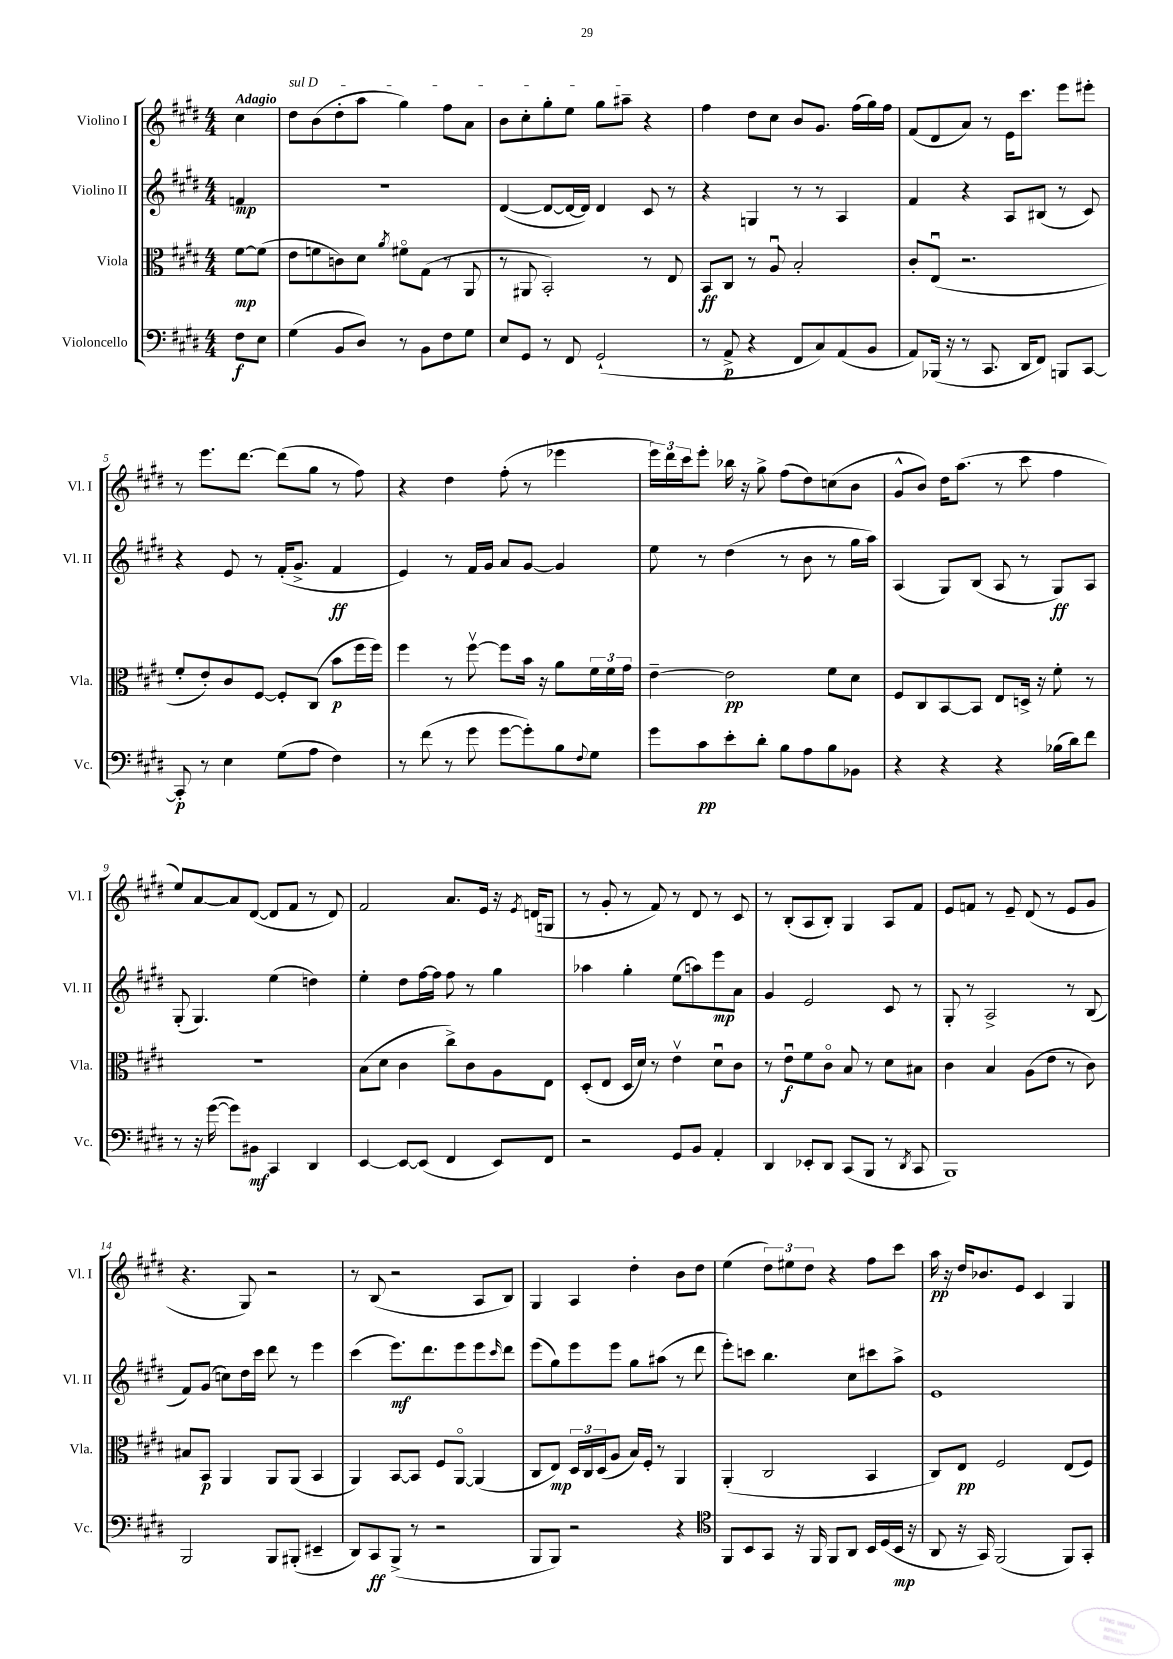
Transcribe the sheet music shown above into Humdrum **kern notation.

**kern	**dynam	**kern	**dynam	**kern	**dynam	**kern	**dynam
*part4	*part4	*part3	*part3	*part2	*part2	*part1	*part1
*staff4	*staff4	*staff3	*staff3	*staff2	*staff2	*staff1	*staff1
*I"Violoncello	*	*I"Viola	*	*I"Violino II	*	*I"Violino I	*
*I'Vc.	*	*I'Vla.	*	*I'Vl. II	*	*I'Vl. I	*
*clefF4	*	*clefC3	*	*clefG2	*	*clefG2	*
*k[f#c#g#d#]	*	*k[f#c#g#d#]	*	*k[f#c#g#d#]	*	*k[f#c#g#d#]	*
*M4/4	*	*M4/4	*	*M4/4	*	*M4/4	*
=	=	=	=	=	=	=	=
!	!	!	!	!	!	!LO:TX:a:B:t=Adagio	!
8F#\L	f	[8f#\L	mp	4fn/	mp	4cc#\	.
8E\J	.	(8f#\J]	.	.	.	.	.
=1	=1	=1	=1	=1	=1	=1	=1
!	!	!	!	!	!	!LO:TX:a:i:t=sul D	!
(4G#\	.	8e\L	.	1r	.	8dd#\L	.
.	.	8fn\	.	.	.	(8b\	.
8BB/L	.	8cn\)	.	.	.	8dd#'\	.
8D#/J)	.	8d#\J	.	.	.	8aa\J	.
.	.	8qa/	.	.	.	.	.
8r	.	8f#X\L	.	.	.	4gg#\)	.
8BB\L	.	(8G#\J	.	.	.	.	.
8F#\	.	8r	.	.	.	8ff#\L	.
8G#\J	.	8AA/	.	.	.	8a\J	.
=2	=2	=2	=2	=2	=2	=2	=2
8E/L	.	8r	.	([4d#/	.	8b\L	.
8GG#/J	.	8AA#X/	.	.	.	8cc#'\	.
8r	.	2BB'/)	.	8d#/L_	.	8gg#'\	.
8FF#/	.	.	.	16d#/L_	.	8ee\J	.
.	.	.	.	16d#/JJ])	.	.	.
(2GG#`/	.	.	.	4d#/	.	8gg#\L	.
.	.	.	.	.	.	8aa#X~\J	.
.	.	8r	.	8c#/	.	4r	.
.	.	8E/	.	8r	.	.	.
=3	=3	=3	=3	=3	=3	=3	=3
8r	.	8BB/L	ff	4r	.	4ff#\	.
8AA^/	p	8C#/J	.	.	.	.	.
4r	.	8r	.	4Gn/	.	8dd#\L	.
.	.	8Au/	.	.	.	8cc#\J	.
8FF#/L	.	2B'/	.	8r	.	8b/L	.
8C#/)	.	.	.	8r	.	8.g#/J	.
(8AA/	.	.	.	4A/	.	.	.
.	.	.	.	.	.	(16ff#\LL	.
8BB/J	.	.	.	.	.	16gg#\)	.
.	.	.	.	.	.	16ff#\JJ	.
=4	=4	=4	=4	=4	=4	=4	=4
8AA/L)	.	8c#'/L	.	4f#/	.	(8f#/L	.
(16BBB-X/Jk	.	(8Eu/J	.	.	.	8d#/	.
16r	.	.	.	.	.	.	.
8r	.	2.r	.	4r	.	8a/J)	.
8.CC#/	.	.	.	.	.	8r	.
.	.	.	.	8A/L	.	16e\KL	.
16DD#/KL	.	.	.	.	.	8.ccc#\J	.
8FF#/J)	.	.	.	(8B#X/J	.	.	.
8BBBn/L	.	.	.	8r	.	8eee\L	.
[8CC#/J	.	.	.	8c#/)	.	8eee#X'\J	.
!!LO:LB:g=z
=5	=5	=5	=5	=5	=5	=5	=5
8CC#'/]	p	8f#'/L	.	4r	.	8r	.
8r	.	8e'/)	.	.	.	8.eee\L	.
4E\	.	8c#/	.	8e/	.	.	.
.	.	.	.	.	.	[8.ddd#\J	.
.	.	[8F#/J	.	8r	.	.	.
(8G#\L	.	8F#'/L]	.	(16f#'/KL	.	(8ddd#\L]	.
.	.	.	.	8.g#^/J	.	.	.
8A\J	.	(8C#/J	.	.	.	8gg#\J	.
4F#\)	.	8b\L	p	4f#/	ff	8r	.
.	.	16ff#\L	.	.	.	8ff#\)	.
.	.	16ff#\JJ)	.	.	.	.	.
=6	=6	=6	=6	=6	=6	=6	=6
8r	.	4ff#\	.	4e/)	.	4r	.
(8f#\	.	.	.	.	.	.	.
8r	.	8r	.	8r	.	4dd#\	.
8g#\	.	[8ff#v\	.	16f#/LL	.	.	.
.	.	.	.	16g#/JJ	.	.	.
[8g#\L	.	8ff#\L]	.	8a/L	.	(8ff#'\	.
8g#'\])	.	16b\Jk	.	[8g#/J	.	8r	.
.	.	16r	.	.	.	.	.
8B\	.	8a\L	.	4g#/]	.	4eee-X\	.
8qqF#/	.	.	.	.	.	.	.
8G#\J	.	24f#\L	.	.	.	.	.
.	.	24f#\	.	.	.	.	.
.	.	24g#\JJ	.	.	.	.	.
=7	=7	=7	=7	=7	=7	=7	=7
8g#\L	.	[4e~\	.	8ee\	.	24eee\LL)	.
.	.	.	.	.	.	24ddd#\	.
.	.	.	.	.	.	24ccc#\J	.
8c#\	pp	.	.	8r	.	8eee'\J	.
8e'\	.	2e\]	pp	(4dd#\	.	16bb-X\	.
.	.	.	.	.	.	16r	.
8d#'\J	.	.	.	.	.	8gg#^\	.
8B\L	.	.	.	8r	.	(8ff#\L	.
8A\	.	.	.	8b\	.	8dd#\)	.
8B\	.	8f#\L	.	8r	.	(8ccn\	.
8BB-X\J	.	8d#\J	.	16gg#\LL	.	8b\J	.
.	.	.	.	16aa\JJ)	.	.	.
=8	=8	=8	=8	=8	=8	=8	=8
4r	.	8F#/L	.	(4A/	.	8g#^^/L	.
.	.	8C#/	.	.	.	8b/J)	.
4r	.	[8BB/	.	8G#/L)	.	16dd#\KL	.
.	.	.	.	.	.	(8.aa\J	.
.	.	8BB/J]	.	(8B/J	.	.	.
4r	.	8E/L	.	8A/	.	8r	.
.	.	16Dn^/Jk	.	8r	.	8ccc#\	.
.	.	16r	.	.	.	.	.
(16B-X\LL	.	8f#'\	.	8G#/L)	ff	4ff#\	.
16d#\J)	.	.	.	.	.	.	.
8f#\J	.	8r	.	8A/J	.	.	.
!!LO:LB:g=z
=9	=9	=9	=9	=9	=9	=9	=9
8r	.	1r	.	(8G#'/	.	8ee/L)	.
16r	.	.	.	4.G#/)	.	[8a/	.
([16g#\	.	.	.	.	.	.	.
8g#\L])	.	.	.	.	.	8a/]	.
8BB#X\J	mf	.	.	.	.	([8d#/J	.
4CC#/	.	.	.	(4ee\	.	8d#/L]	.
.	.	.	.	.	.	8f#/J	.
4DD#/	.	.	.	4ddn\)	.	8r	.
.	.	.	.	.	.	8d#/)	.
=10	=10	=10	=10	=10	=10	=10	=10
[4EE/	.	(8B\L	.	4ee'\	.	2f#/	.
.	.	8d#\J	.	.	.	.	.
8EE/L_	.	4c#\	.	8dd#\L	.	.	.
(8EE/J]	.	.	.	[16ff#\L	.	.	.
.	.	.	.	16ff#\JJ]	.	.	.
4FF#/	.	8cc#^\L)	.	8ff#\	.	8.a/L	.
.	.	8c#\	.	8r	.	.	.
.	.	.	.	.	.	16e/Jk	.
8EE/L)	.	8A\	.	4gg#\	.	16r	.
.	.	.	.	.	.	8qe/	.
.	.	.	.	.	.	(16dn/KL	.
8FF#/J	.	8E\J	.	.	.	8Gn/J	.
=11	=11	=11	=11	=11	=11	=11	=11
2r	.	(8D#'/L	.	4aa-X\	.	8r	.
.	.	8E/J	.	.	.	8g#'/	.
.	.	16D#/LL	.	4gg#'\	.	8r	.
.	.	16d#/JJ)	.	.	.	.	.
.	.	8r	.	.	.	8f#/)	.
8GG#/L	.	4ev\	.	(8ee\L	.	8r	.
8BB/J	.	.	.	8aan\)	.	8d#/	.
4AA'/	.	8d#u\L	.	8eee\	mp	8r	.
.	.	8c#\J	.	8a\J	.	8c#/	.
=12	=12	=12	=12	=12	=12	=12	=12
4DD#/	.	8r	.	4g#/	.	8r	.
.	.	8eu\L	f	.	.	(8B'/L	.
8EE-X'/L	.	8f#\	.	2e/	.	8A/	.
8DD#/J	.	8c#\J	.	.	.	8B'/J)	.
(8CC#/L	.	8B/	.	.	.	4G#/	.
8BBB/J	.	8r	.	.	.	.	.
8r	.	8d#\L	.	8c#/	.	8A/L	.
8qDD#/	.	.	.	.	.	.	.
8CC#/	.	8B#X\J	.	8r	.	8f#/J	.
=13	=13	=13	=13	=13	=13	=13	=13
1BBB)	.	4c#\	.	8G#'/	.	8e/L	.
.	.	.	.	8r	.	8fn/J	.
.	.	4B/	.	2A^/	.	8r	.
.	.	.	.	.	.	8e~/	.
.	.	(8A\L	.	.	.	(8d#/	.
.	.	8e\J	.	.	.	8r	.
.	.	8r	.	8r	.	8e/L	.
.	.	8c#\)	.	(8B/	.	8g#/J	.
!!LO:LB:g=z
=14	=14	=14	=14	=14	=14	=14	=14
2BBB/	.	8B#X/L	.	8f#/L)	.	4.r	.
.	.	8BB/J	p	(8g#/J	.	.	.
.	.	4AA/	.	8ccn\L)	.	.	.
.	.	.	.	16dd#\L	.	8G#/)	.
.	.	.	.	16ccc#\JJ	.	.	.
8BBB/L	.	8AA/L	.	8ddd#\	.	2r	.
(8BBB#X'/J	.	(8AA/J	.	8r	.	.	.
4EE#X~/	.	4BB/	.	4eee\	.	.	.
=15	=15	=15	=15	=15	=15	=15	=15
8DD#/L)	.	4AA/)	.	(4ccc#\	.	8r	.
8CC#/	ff	.	.	.	.	(8B/	.
(8BBB^/J	.	[8BB/L	.	8.eee\L)	mf	2r	.
8r	.	8BB/J]	.	.	.	.	.
.	.	.	.	8.ddd#\	.	.	.
2r	.	8F#/L	.	.	.	.	.
.	.	[8AA/J	.	8eee\	.	.	.
.	.	(4AA/]	.	8eee\	.	8A/L	.
.	.	.	.	16qqccc#/	.	.	.
.	.	.	.	8ddd#\J	.	8B/J)	.
=16	=16	=16	=16	=16	=16	=16	=16
8BBB/L	.	8C#/L	.	(8eee\L	.	4G#/	.
8BBB/J)	.	8E/J)	mp	8gg#\)	.	.	.
2r	.	24D#/LL	.	8eee\	.	4A/	.
.	.	24C#/	.	.	.	.	.
.	.	(24D#/J	.	.	.	.	.
.	.	8A/J	.	8eee\J	.	.	.
.	.	16B/LL)	.	8gg#\L	.	4dd#'\	.
.	.	16F#'/JJ	.	.	.	.	.
.	.	8r	.	(8aa#X\J	.	.	.
4r	.	4AA/	.	8r	.	8b\L	.
.	.	.	.	8ddd#\	.	8dd#\J	.
=17	=17	=17	=17	=17	=17	=17	=17
*clefC4	*	*	*	*	*	*	*
8FF#/L	.	(4AA'/	.	8eee'\L)	.	(4ee\	.
8BB/	.	.	.	8cccn\J	.	.	.
8GG#/J	.	2C#/	.	4.bb\	.	12dd#\L)	.
.	.	.	.	.	.	12ee#X\	.
16r	.	.	.	.	.	.	.
.	.	.	.	.	.	12dd#\J	.
16FF#/	.	.	.	.	.	.	.
8FF#/L	.	.	.	.	.	4r	.
8AA/J	.	.	.	8cc#\L	.	.	.
16BB/LL	.	4BB/	.	8ccc#X\	.	8ff#\L	.
(16D#/	.	.	.	.	.	.	.
16BB/JJ	mp	.	.	8aa^\J	.	8ccc#\J	.
16r	.	.	.	.	.	.	.
=18	=18	=18	=18	=18	=18	=18	=18
8AA/	.	8C#/L)	.	1e	.	16aa\	pp
.	.	.	.	.	.	16r	.
16r	.	8E/J	pp	.	.	16dd#/KL	.
16GG#/)	.	.	.	.	.	8.b-X/	.
(2FF#/	.	2F#/	.	.	.	.	.
.	.	.	.	.	.	8e/J	.
.	.	.	.	.	.	4c#/	.
8FF#/L)	.	(8E/L	.	.	.	4G#/	.
8GG#'/J	.	8F#/J)	.	.	.	.	.
==	==	==	==	==	==	==	==
*-	*-	*-	*-	*-	*-	*-	*-
